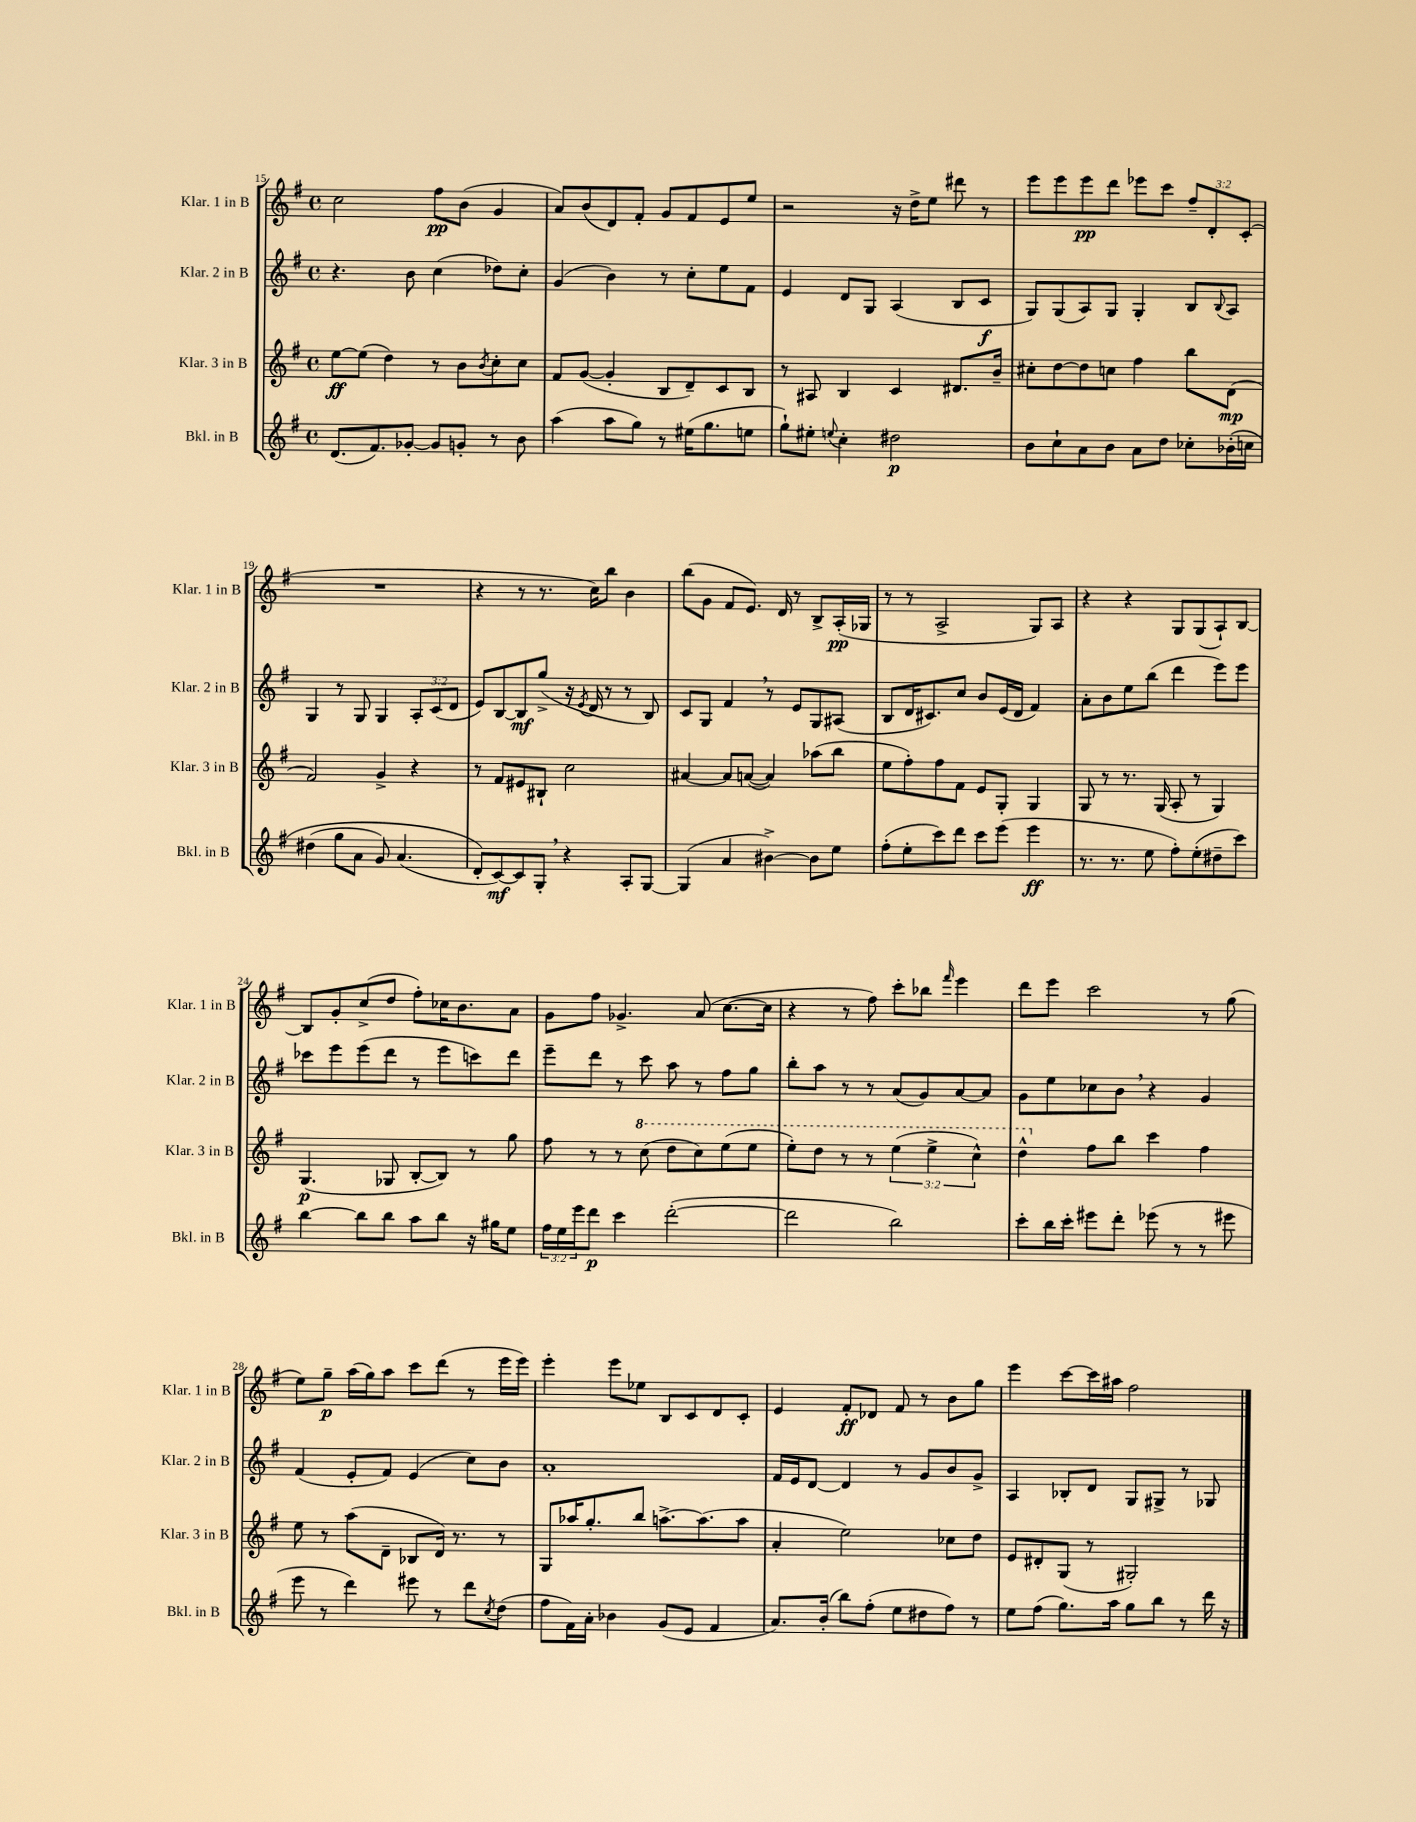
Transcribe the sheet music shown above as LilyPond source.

<<
\new StaffGroup <<
\new Staff = "s0" \with { instrumentName = "Klar. 1 in B" shortInstrumentName = "Klar. 1 in B" } {
    \clef treble \key g \major \defaultTimeSignature \time 4/4 \override Staff.TupletNumber.text = #tuplet-number::calc-fraction-text
    c''2 fis''8\pp b'8( g'4 |
    a'8) b'8( d'8) fis'8-. g'8 fis'8 e'8 e''8 |
    r2 r16 d''16-> e''8 dis'''8 r8 |
    e'''8 e'''8 e'''8\pp d'''8 ees'''8 c'''8 \tuplet 3/2 { fis''8-- d'8-. c'8-.( } |
    R1 |
    r4 r8 r8. c''16) b''8 b'4 |
    b''8( g'8 fis'8 e'8.) d'16 r8 b8-> a16-.\pp( ges16 |
    r8 r8 a2-> g8) a8 |
    r4 r4 g8 g8( a8-!) b8~ |
    b8 g'8-. c''8->( d''8 fis''8-.) ces''16 b'8. a'8 |
    g'8 fis''8 ges'4.-> a'8( c''8.~ c''16 |
    r4 r8 fis''8) c'''8-. bes''8 \grace { fis'''16 } e'''4 |
    d'''8 e'''8 c'''2 r8 g''8( |
    e''8) g''8--\p a''16( g''16) a''8 c'''8 d'''8( r8 e'''16 e'''16) |
    e'''4-. e'''8 ees''8 b8 c'8 d'8 c'8-. |
    e'4 fis'8-.\ff des'8 fis'8 r8 b'8 g''8 |
    e'''4 c'''8~ c'''16 ais''16 fis''2 \bar "|." |
}
\new Staff = "s1" \with { instrumentName = "Klar. 2 in B" shortInstrumentName = "Klar. 2 in B" } {
    \clef treble \key g \major \defaultTimeSignature \time 4/4 \override Staff.TupletNumber.text = #tuplet-number::calc-fraction-text
    r4. b'8 c''4( des''8) c''8-. |
    g'4( b'4) r8 c''8-. e''8 fis'8 |
    e'4 d'8 g8 a4( b8 c'8\f |
    g8) g8( a8) g8 g4-. b8 \appoggiatura { b8 } a8 |
    g4 r8 g8 g4 \tuplet 3/2 { a8-. c'8( d'8 } |
    e'8) b8~ b8\mf g''8->( r16 \acciaccatura { e'8 } d'16 r8 r8 b8) |
    c'8 g8 fis'4 \breathe r8 e'8 g8 ais8( |
    b8 d'16 cis'8.) c''8 b'8 e'16( d'16 fis'4) |
    a'8-. b'8 e''8 b''8( d'''4 e'''8) e'''8 |
    ces'''8 e'''8 e'''8( d'''8 r8 e'''8 c'''8) d'''8 |
    e'''8-- d'''8 r8 c'''8 a''8 r8 fis''8 g''8 |
    b''8-. a''8 r8 r8 a'8( g'8) a'8~ a'8 |
    g'8 e''8 ces''8 b'8 \breathe r4 g'4 |
    fis'4( e'8-. fis'8) e'4( c''8) b'8 |
    a'1-. |
    fis'16 e'16 d'8~ d'4 r8 g'8 b'8 g'8-> |
    a4 bes8-. d'8 g8 gis8-> r8 ges8 \bar "|." |
}
\new Staff = "s2" \with { instrumentName = "Klar. 3 in B" shortInstrumentName = "Klar. 3 in B" } {
    \clef treble \key g \major \defaultTimeSignature \time 4/4 \override Staff.TupletNumber.text = #tuplet-number::calc-fraction-text
    e''8~\ff e''8( d''4) r8 b'8 \acciaccatura { b'8 } c''8-. c''8 |
    fis'8 g'8~( g'4-. b8 d'8--) c'8 b8 |
    r8 ais8 b4 c'4 dis'8. b'16-- |
    cis''8-. d''8~ d''8 c''8 fis''4 b''8 d'8\mp( |
    fis'2) g'4-> r4 |
    r8 fis'8 eis'8 bis8-! c''2 |
    ais'4~ ais'8 a'8~( a'4) aes''8( b''8 |
    e''8 fis''8-.) fis''8 fis'8 e'8 g8-. g4 |
    g8 r8 r8. g16( a8-. r8 g4) |
    g4.\p( ges8 b8~-. b8) r8 g''8 |
    fis''8 r8 r8 \ottava #1 c'''8( d'''8 c'''8) e'''8( e'''8 |
    e'''8-.) d'''8 r8 r8 \tuplet 3/2 { e'''4( e'''4-> c'''4-^) } |
    d'''4-^ \ottava #0 fis''8 b''8 c'''4 fis''4 |
    e''8 r8 a''8( d'8-- bes8 d'16) r8. r8 |
    g8 aes''16 g''8.-. b''8 a''8.~-> a''8.( a''8 |
    a'4-. e''2) ces''8 d''8 |
    e'8 dis'8-. g8( r8 gis2-.) \bar "|." |
}
\new Staff = "s3" \with { instrumentName = "Bkl. in B" shortInstrumentName = "Bkl. in B" } {
    \clef treble \key g \major \defaultTimeSignature \time 4/4 \override Staff.TupletNumber.text = #tuplet-number::calc-fraction-text
    d'8.( fis'8.) ges'8~-. ges'8 g'8-. r8 b'8 |
    a''4( a''8 g''8) r8 eis''16( g''8. e''8 |
    g''8-!) eis''8-. \appoggiatura { e''8 } c''4-. dis''2\p |
    b'8 c''8-! a'8 b'8 a'8 d''8 ces''8-. bes'16-.\( c''16 |
    dis''4( g''8 a'8 g'8) a'4.( |
    d'8-.\) c'8~\mf) c'8 g8-. \breathe r4 a8-. g8~ |
    g4( a'4 bis'4~->) bis'8 e''8 |
    fis''8-.( e''8-. c'''8) d'''8 c'''8 e'''8( e'''4\ff |
    r8. r8. e''8 fis''8-.) e''8-.( dis''8-- c'''8) |
    b''4~ b''8 b''8 a''8 b''8 r16 gis''16 e''8 |
    \tuplet 3/2 { fis''16 e''16 e'''16 } d'''8\p c'''4 d'''2~-.( |
    d'''2 b''2) |
    c'''8-. b''16 c'''16-. eis'''8 d'''8-. ees'''8( r8 r8 eis'''8 |
    e'''8 r8 d'''4) eis'''8 r8 d'''8 \acciaccatura { c''8 } d''8( |
    fis''8 fis'16) a'16-. bes'4 g'8( e'8 fis'4 |
    a'8.) b'16-.( b''8) fis''8-.( e''8 dis''8 fis''8) r8 |
    e''8 fis''8( g''8.) a''16 g''8 b''8 r8 d'''16 r16 \bar "|." |
}
>>
>>
\layout { \context { \Score currentBarNumber = #15 } }
